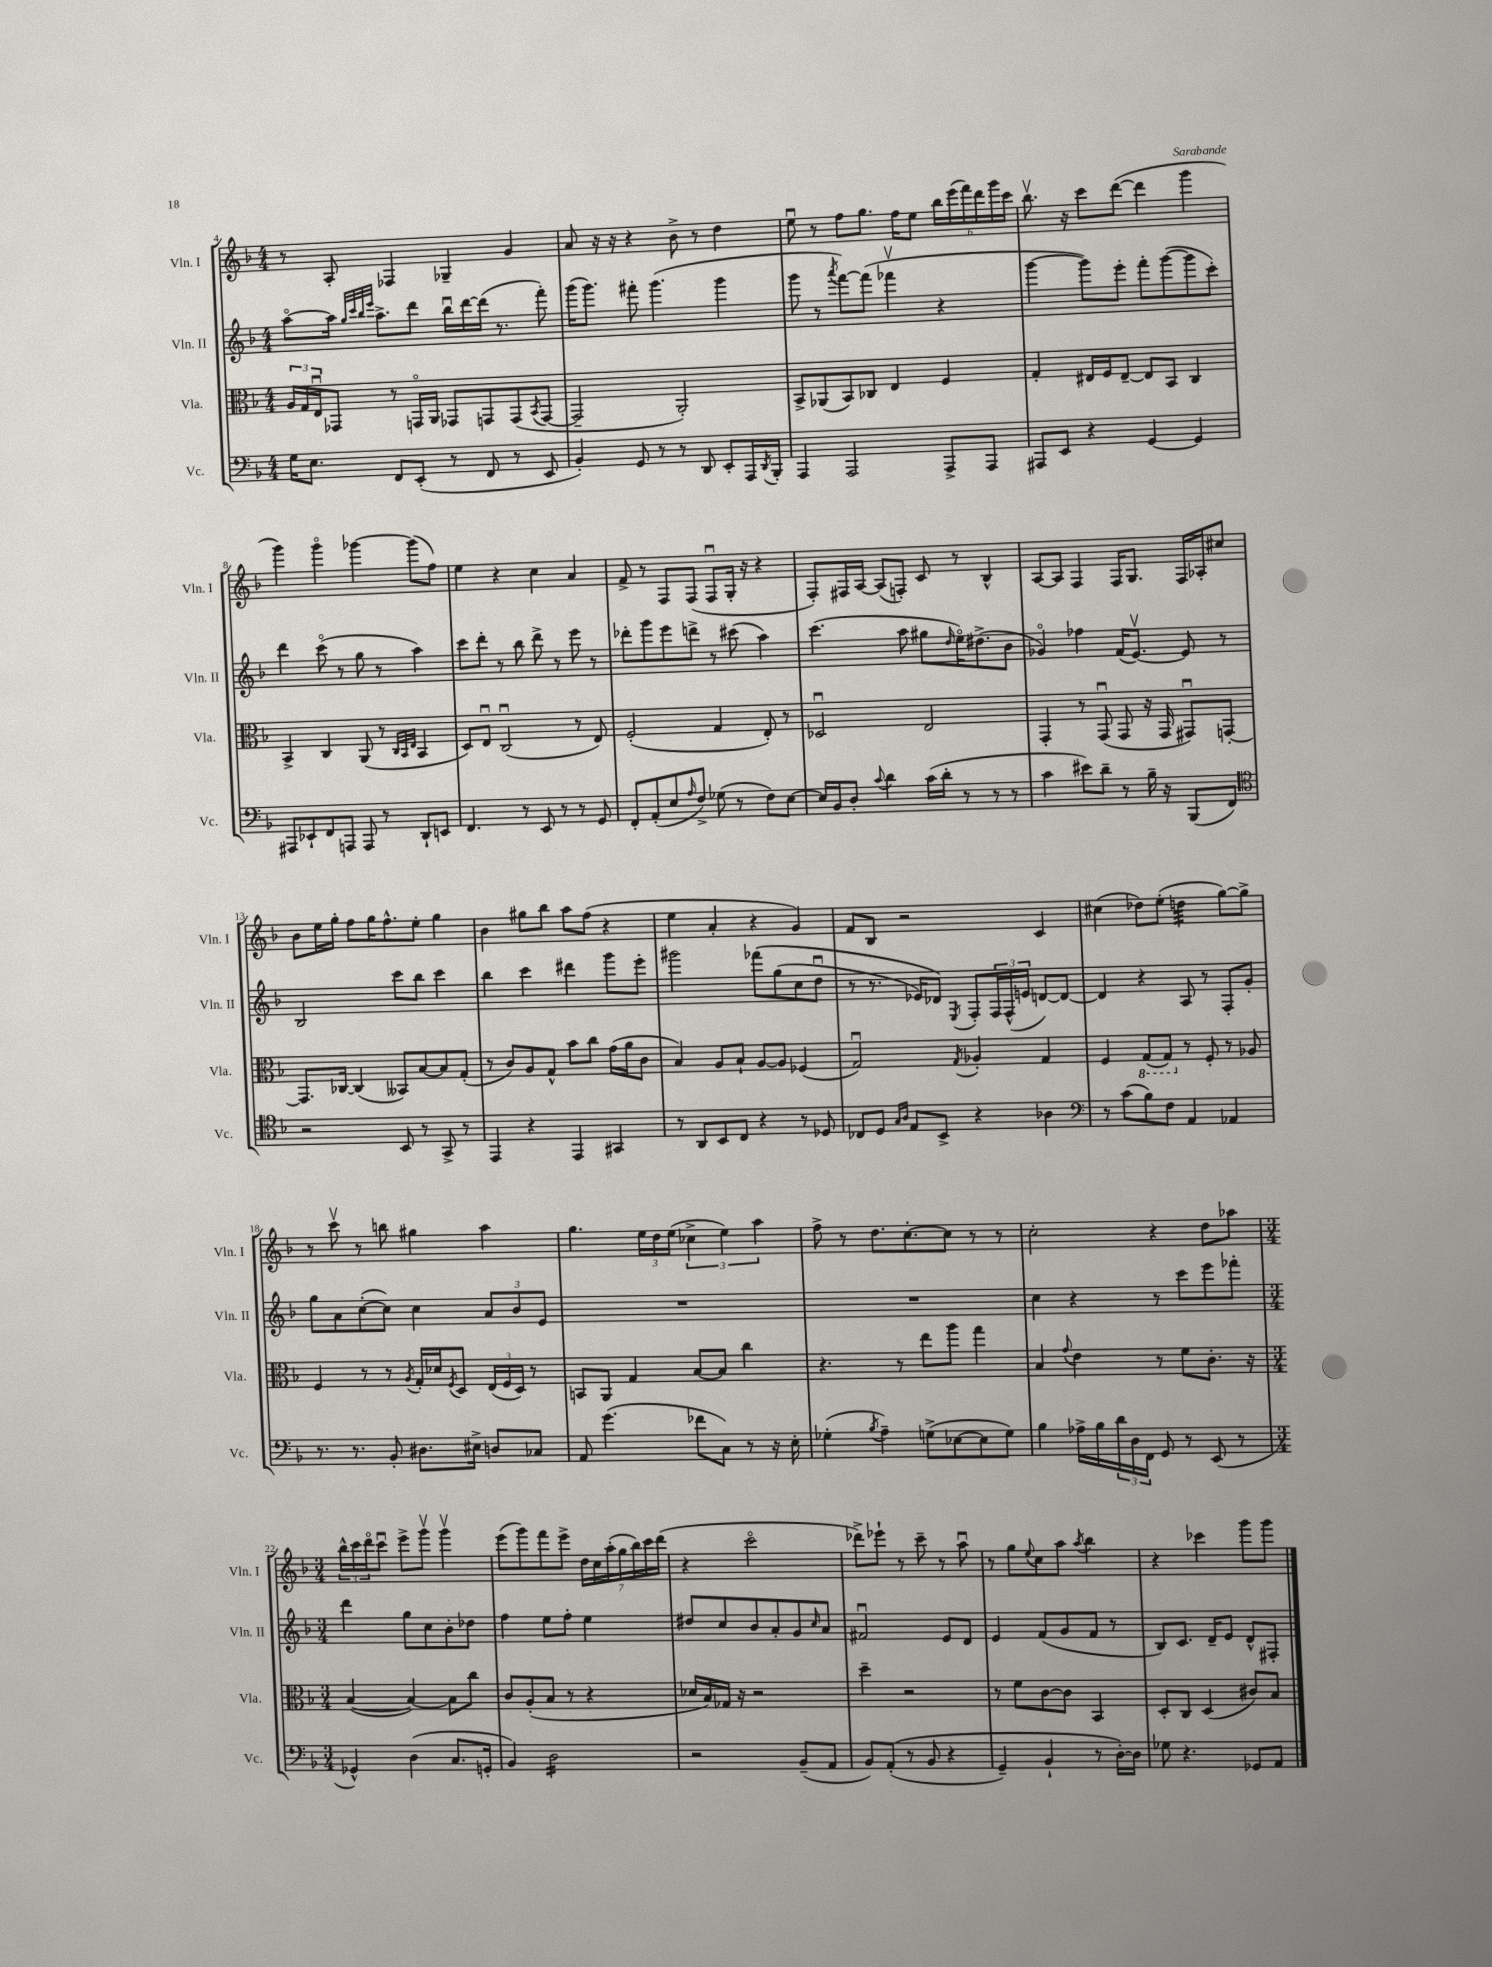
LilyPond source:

<<
\new StaffGroup <<
\new Staff = "s0" \with { instrumentName = "Vln. I" shortInstrumentName = "Vln. I" } {
    \clef treble \key f \major \numericTimeSignature \time 4/4
    r8 a8-. fes4 ges4-- g'4 |
    a'8 r16 r16 r4 bes'8-> r8 d''4 |
    e''8\downbow r8 f''8 g''8. f''16 e''8 \tuplet 6/4 { bes''16 e'''16( f'''16) d'''16 g'''16 c'''16 } |
    bes''8.\upbow r16 c'''8 d'''8~( d'''4 g'''4 |
    g'''4) g'''4\flageolet ges'''4~ ges'''8( f''8) |
    e''4 r4 c''4 a'4 |
    f'8-> r8 f8 f8( f8\downbow g16-. r16 r4 |
    f8-.) fis16 a16~ a8( f8-.) c'8 r8 bes4-^ |
    a8~ a8 f4 f16 g8. f16 aes16-. cis''8 |
    bes'8 e''16 g''16-. f''8 g''16 f''8.-^ e''8-. g''4 |
    bes'4 gis''8 bes''8 a''8 f''8( r4 |
    e''4 a'4-. r4 g'4) |
    f'8 bes8 r2 c'4 |
    cis''4( des''8) e''8-.( d''4:32 g''8~) g''8-> |
    r8 c'''8\upbow r8 b''8 gis''4 a''4 |
    g''4. \tuplet 3/2 { e''16 d''16 e''16( } \tuplet 3/2 { ces''4-> e''4) a''4 } |
    f''8-> r8 d''8. c''8.~-. c''8 r8 r8 |
    c''2-. r4 d''8 aes''8 |
    \numericTimeSignature \time 3/4 \tuplet 3/2 { bes''16-^ c'''16 d'''16\flageolet } c'''8\downbow e'''8-> g'''8\upbow g'''4\upbow |
    e'''8( g'''8) f'''8 e'''8-> \tuplet 7/4 { d''16 c''16 a''16-.( g''16 bes''16) c'''16 d'''16( } |
    r4 c'''2\flageolet |
    des'''8->) ees'''8-! r8 c'''8-- r8 a''8\downbow |
    r8 g''8 \appoggiatura { e''8 } c''8 a''8 \acciaccatura { a''8 } bes''4 |
    r4 ces'''4 g'''8 g'''8 \bar "|." |
}
\new Staff = "s1" \with { instrumentName = "Vln. II" shortInstrumentName = "Vln. II" } {
    \clef treble \key f \major \numericTimeSignature \time 4/4
    a''8~\flageolet a''16 \grace { g''32 c'''32 bes''32 e'''32 } a''8.-> d'''8 bes''16\downbow d'''16~ d'''16( r8. f'''8-.) |
    g'''16( g'''8.) fis'''8-. g'''4.( g'''4 |
    g'''8 r8 \acciaccatura { a'''8 } f'''8~) f'''8( fes'''4\upbow r4 |
    g'''4~ g'''8) e'''8-. f'''8-. g'''8~( g'''8 c'''8-.) |
    d'''4 c'''8\flageolet( r8 g''8 r8 a''4) |
    c'''8 d'''8-. r8 bes''8 d'''8-> r8 e'''8 r8 |
    des'''8-. g'''8 e'''8 d'''8-> r8 cis'''8( a''4) |
    c'''4.( a''8 gis''8 \grace { d''16 } e''16\flageolet) dis''8.->( bes'8 |
    ges'4\flageolet) fes''4 f'16( e'8.~\upbow) e'8 r8 |
    bes2 c'''8 bes''8 c'''4 |
    bes''4 c'''4 dis'''4 g'''8 e'''8-. |
    gis'''2 fes'''8\( g''8( c''8 d''8\downbow |
    r8 r8. ees'16) des'8\) \acciaccatura { e8 } f8-. \tuplet 3/2 { f16 f16-^( e'16 } d'8~) d'8~ |
    d'4 r4 a8 r8 f8-. g'8-. |
    g''8 a'8 c''8~-.( c''8) c''4 \tuplet 3/2 { a'8 bes'8 e'8 } |
    R1 |
    R1 |
    c''4 r4 r8 c'''8 e'''8 fes'''8-. |
    \numericTimeSignature \time 3/4 d'''4 g''8 c''8 bes'8-. des''8 |
    f''4 e''8 f''8-. e''4 |
    dis''8 c''8 bes'8 a'8-. g'8 \grace { c''16 } a'8 |
    fis'2\downbow e'8 d'8 |
    e'4 f'8( g'8 f'8 r8 |
    bes8) c'8. d'16-- e'8 d'8-^ fis8-. \bar "|." |
}
\new Staff = "s2" \with { instrumentName = "Vla." shortInstrumentName = "Vla." } {
    \clef alto \key f \major \numericTimeSignature \time 4/4
    \tuplet 3/2 { a16 g16 e16\downbow } ges,8 r8 g,16\flageolet a,16 ges,8 g,8 g,8( \acciaccatura { bes,8 } g,8~ |
    g,2-- a,2-.) |
    bes,8-> aes,8( bes,8) ces8 e4 f4 |
    g4-. eis16 f16 eis8~-- eis8 bes,8 c4 |
    bes,4-> c4 a,8( r8 \grace { c32 bes,32 e32 } bes,4 |
    d8) e8\downbow c2\downbow( r8 e8) |
    f2-.( g4 e8-.) r8 |
    des2\downbow e2 |
    g,4-. r8 g,8\downbow( g,8 r16 g,16 gis,8\downbow) g,8~-. |
    g,8. ces16~ ces4( beses,8) bes8~ bes8 g8-.( |
    r8 c'8) a8 g8-^ bes'8 c''8 g'16( a'16 c'8 |
    bes4) a8 bes8-! a8~ a8 fes4( |
    g2\downbow) \acciaccatura { g8 } aes4-. g4 |
    f4 \ottava #-1 g,8( g,8) \ottava #0 r8 f8-. r8 aes8 |
    f4 r8 r8 \acciaccatura { a8 } g16-. des'16 \acciaccatura { f8 } d8 \tuplet 3/2 { e16( f16 d16) } r8 |
    b,8 a,8 g4 bes8~ bes8 c''4 |
    r4. r8 e''8 a''8 g''4 |
    bes4 \appoggiatura { g'8 } e'4 r8 f'8 c'8.-. r16 |
    \numericTimeSignature \time 3/4 bes4~( bes4~) bes8 c''8 |
    c'8 a8-.( bes8 r8 r4 |
    des'16 bes16) ges16 r16 r2 |
    d''4-- r2 |
    r8 f'8 c'8~ c'8 bes,4 |
    d8-. c8 d4( cis'8) bes8 \bar "|." |
}
\new Staff = "s3" \with { instrumentName = "Vc." shortInstrumentName = "Vc." } {
    \clef bass \key f \major \numericTimeSignature \time 4/4
    g16 e8. f,8 e,8-.( r8 f,8 r8 e,8 |
    bes,4-.) g,8 r8 r8 d,8 e,8-. a,,16 \acciaccatura { d,8 } bes,,16-. |
    a,,4 a,,2 a,,8-> a,,8 |
    ais,,8 e,8 r4 g,4~ g,4 |
    ais,,8 ees,8-! f,8 a,,8 a,,8 r8 d,8-! e,8 |
    f,4. r8 e,8 r8 r8 g,8 |
    f,8-. a,8-.( e8 \grace { a16 } f8->) ges8( r8 f8) e8~ |
    e16 bes,16 d8-. \appoggiatura { c'8 } d'4 c'16( d'16-. r8 r8 r8 |
    c'4 eis'8) d'8-- r8 bes16-- r16 bes,,8( f,8) |
    \clef tenor r2 bes,8 r8 g,8-> r8 |
    e,4 r4 e,4 gis,4 |
    r8 a,8 bes,8 c8 r4 r8 des8 |
    ces8 d8 \grace { g16 a16 } e8 bes,8-> r4 aes4 |
    \clef bass r8 c'8( bes8) f8 a,4 aes,4 |
    r8. r8. bes,8-. dis8. eis16-> d8 ces8 |
    a,8 g'4.( fes'8 c8) r8 r16 e16-. |
    ges4-.( \acciaccatura { bes8 } a4--) g8->( ees8~ ees8 g8) |
    bes4 aes16-> bes16 \tuplet 3/2 { d'16 d16 f,16 } g,8 r8 e,8( r8 |
    \numericTimeSignature \time 3/4 ges,4-^) d4( c8. g,16-. |
    bes,4) d2:16 |
    r2 bes,8--( a,8 |
    bes,8) a,8-.(\( r8 bes,8 r4 |
    g,4--) bes,4-! r8 d16~-.\) d16 |
    ges8 r4. ges,8 a,8 \bar "|." |
}
>>
>>
\layout { \context { \Score currentBarNumber = #4 } }
